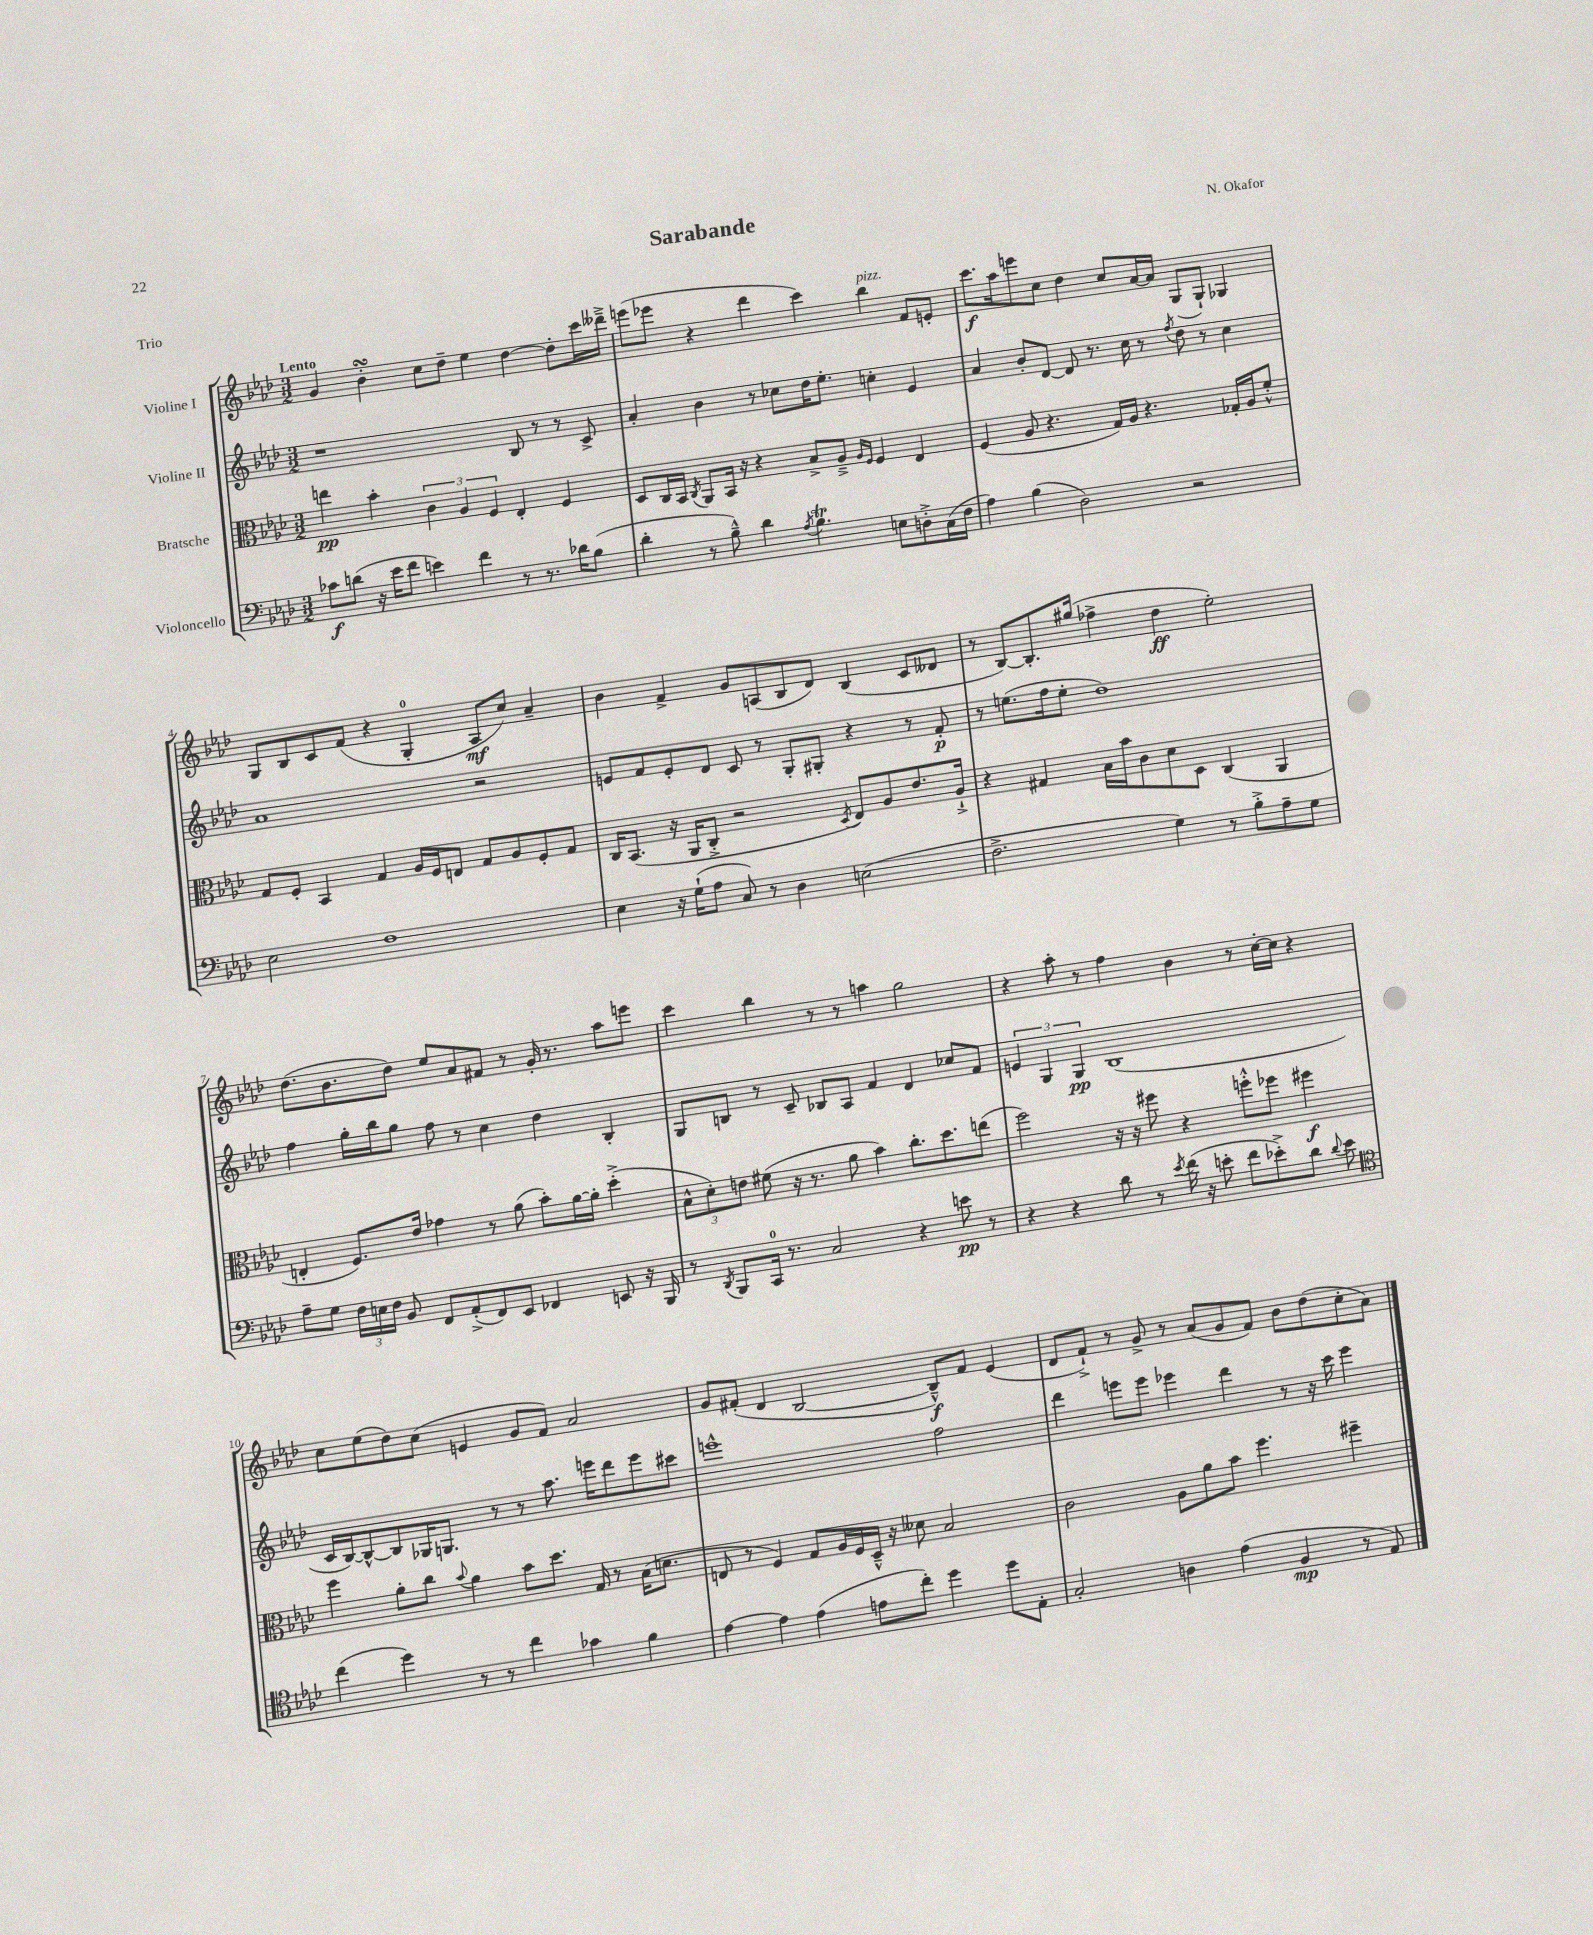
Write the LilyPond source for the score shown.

\header { title = "Sarabande" composer = "N. Okafor" piece = "Trio" }
<<
\new StaffGroup <<
\new Staff = "s0" \with { instrumentName = "Violine I" } {
    \clef treble \key aes \major \numericTimeSignature \time 3/2 \tempo "Lento"
    \autoBeamOff g'4 bes'4-.\turn c''8[ des''8]-- ees''4 des''4~ des''8[-. c'''16 deses'''16]---> |
    e'''8[( ees'''8] r4 des'''4 c'''4) bes''4^\markup { \italic "pizz." } f'8[ e'8]-. |
    c'''8.[\f aes''16 e'''8 c''8] des''4 c''8[ aes'16~ aes'16] g8[( g8]-!) ges4 |
    g8[ bes8 c'8 f'8]( r4 g4-0-. aes8[\mf c''8]) aes'4-- |
    bes'4 f'4-> g'8[ a8( bes8 des'8]) bes4( c'8[ deses'8] |
    r8 bes8[~) bes8.-. gis''16]( fes''4-> des''4\ff ees''2-.) |
    des''8.[( bes'8. des''8]) ees''8[ aes'8 fis'8] r8 g'16-. r8. aes''8[ e'''8] |
    c'''4 bes''4 r8 r8 a''4 g''2 |
    r4 aes''8-. r8 f''4 bes'4 r8 c''16[~-. c''16] r4 |
    c''8[ ees''8( des''8) c''8]( e'4 g'8[ f'8]) aes'2 |
    g'8[ fis'8]-.( des'4 bes2~ bes8[---^\f) fis'8] ees'4( |
    des'8[ f'8]-!->) r8 g'8-> r8 aes'8[( g'8 f'8]) bes'8[ des''8( c''8-. aes'8]) \bar "|." |
}
\new Staff = "s1" \with { instrumentName = "Violine II" } {
    \clef treble \key aes \major \numericTimeSignature \time 3/2
    \autoBeamOff r1 bes8 r8 r8 c'8-> |
    aes'4-. bes'4 r8 ces''8[ des''16 ees''8.]-. c''4-. ees'4 |
    aes'4 bes'8[-. des'8]~ des'8 r8. c''16 r8 \acciaccatura { f''8 } des''8 r8 c''4 |
    aes'1 r2 |
    e'8[ f'8 e'8-. des'8] c'8 r8 g8[-. gis8]-. r4 r8 f'8-.\p |
    r8 e''8.[( f''16 e''8]-. des''1) |
    f''4 g''16[-. bes''16 g''8] f''8 r8 c''4 des''4 bes4-. |
    g8[ b8] r8 c'8-- bes8[ aes8] f'4 des'4 ces''8[ f'8] |
    \tuplet 3/2 { e'4 g4 g4\pp } bes1( |
    c'16[ bes16~) bes8~-^ bes8 ges16 g8.] r8 r8 aes''8. e'''16[ des'''8 e'''8 cis'''8] |
    e'''1-^ f''2 |
    des'''4 e'''8[ e'''8] ees'''4 des'''4 r8 r16 c'''16 ees'''4 \bar "|." |
}
\new Staff = "s2" \with { instrumentName = "Bratsche" } {
    \clef alto \key aes \major \numericTimeSignature \time 3/2
    \autoBeamOff e''4\pp bes'4-. \tuplet 3/2 { c'4 aes4 f4 } ees4-. f4 |
    des8[ c16 bes,16] \acciaccatura { c8 } aes,8[ bes,16] r16 r4 bes8[-> aes8]---> \grace { aes16[ f16] } f4 ees4 |
    f4( aes8 r4. g16[) aes16] r4. ges16[-. aes16 f'8]-.-^ |
    g8[ f8]-. bes,4 g4 aes16[ f16 e8] g8[ aes8 f8-. g8] |
    c16[ bes,8.]( r16 aes,16[ c8]-.-> r2 \acciaccatura { des8 } ees8[) aes8 ees'8. aes16]-!-> |
    r4 gis4 bes16[ bes'16 c'8 des'8 des8] c4( aes,4 |
    e4-. f8.[) ees'16] ges'4 r8 aes'8( bes'8[-.) aes'16~ aes'16]-. des''4-.->( |
    \tuplet 3/2 { bes8[-^ des'8-.) e'8] } fis'8( r16 r8. aes'8 bes'4) c''8.[-. des''8. e''8]( |
    f''2) r16 r16 fis''8 r4 f''8[-.-^ fes''8] fis''4\f |
    f''4 aes'8[-. c''8] \appoggiatura { bes'8 } aes'4 bes'8[ des''8.] g16 r8 bes16[( d'8.] |
    e8 r8 f4) g8[ aes16 f16 des16]---^ r16 deses'8 bes2 |
    c'2 aes8[ aes'8 bes'8] f''4. fis''4-- \bar "|." |
}
\new Staff = "s3" \with { instrumentName = "Violoncello" } {
    \clef bass \key aes \major \numericTimeSignature \time 3/2
    \autoBeamOff ces'8[\f d'8]( r16 ees'16[ f'8] e'4) f'4 r8 r8. des'16[ bes8]( |
    des'4-. r8 bes8---^) des'4 \acciaccatura { aes8 } bes4.\trill e8[ d8-.-> c16( f16] |
    aes4) bes4( des2) r2 |
    ees2 f1 |
    ees4 r16 g16[-!( aes8] c8) r8 des4 e2( |
    f2.-> g4) r8 bes8[-.-> aes8-- g8] |
    aes8[-- g8] \tuplet 3/2 { f16[ e16 f16] } bes,8 f,8[ aes,8-.->( f,8) ees,8] fes,4 e,8 r16 bes,,16 |
    r8 \acciaccatura { des,8 } bes,,8[ c,16]-0 r8. c2 r4 e'8\pp r8 |
    r4 r4 des'8 r8 \acciaccatura { ees'8 } f'16( r16 e'8-. f'8[ ees'8-.->) des'8] \appoggiatura { des'8 } ees'8 |
    \clef tenor c''4( des''4) r8 r8 c''4 ges'4 f'4 |
    ees'4~ ees'4 ees'4( e'8[ c''8]-.) des''4 des''8[ ees8]-. |
    g2-. a4 ees'4( f4\mp r8 ees8) \bar "|." |
}
>>
>>
